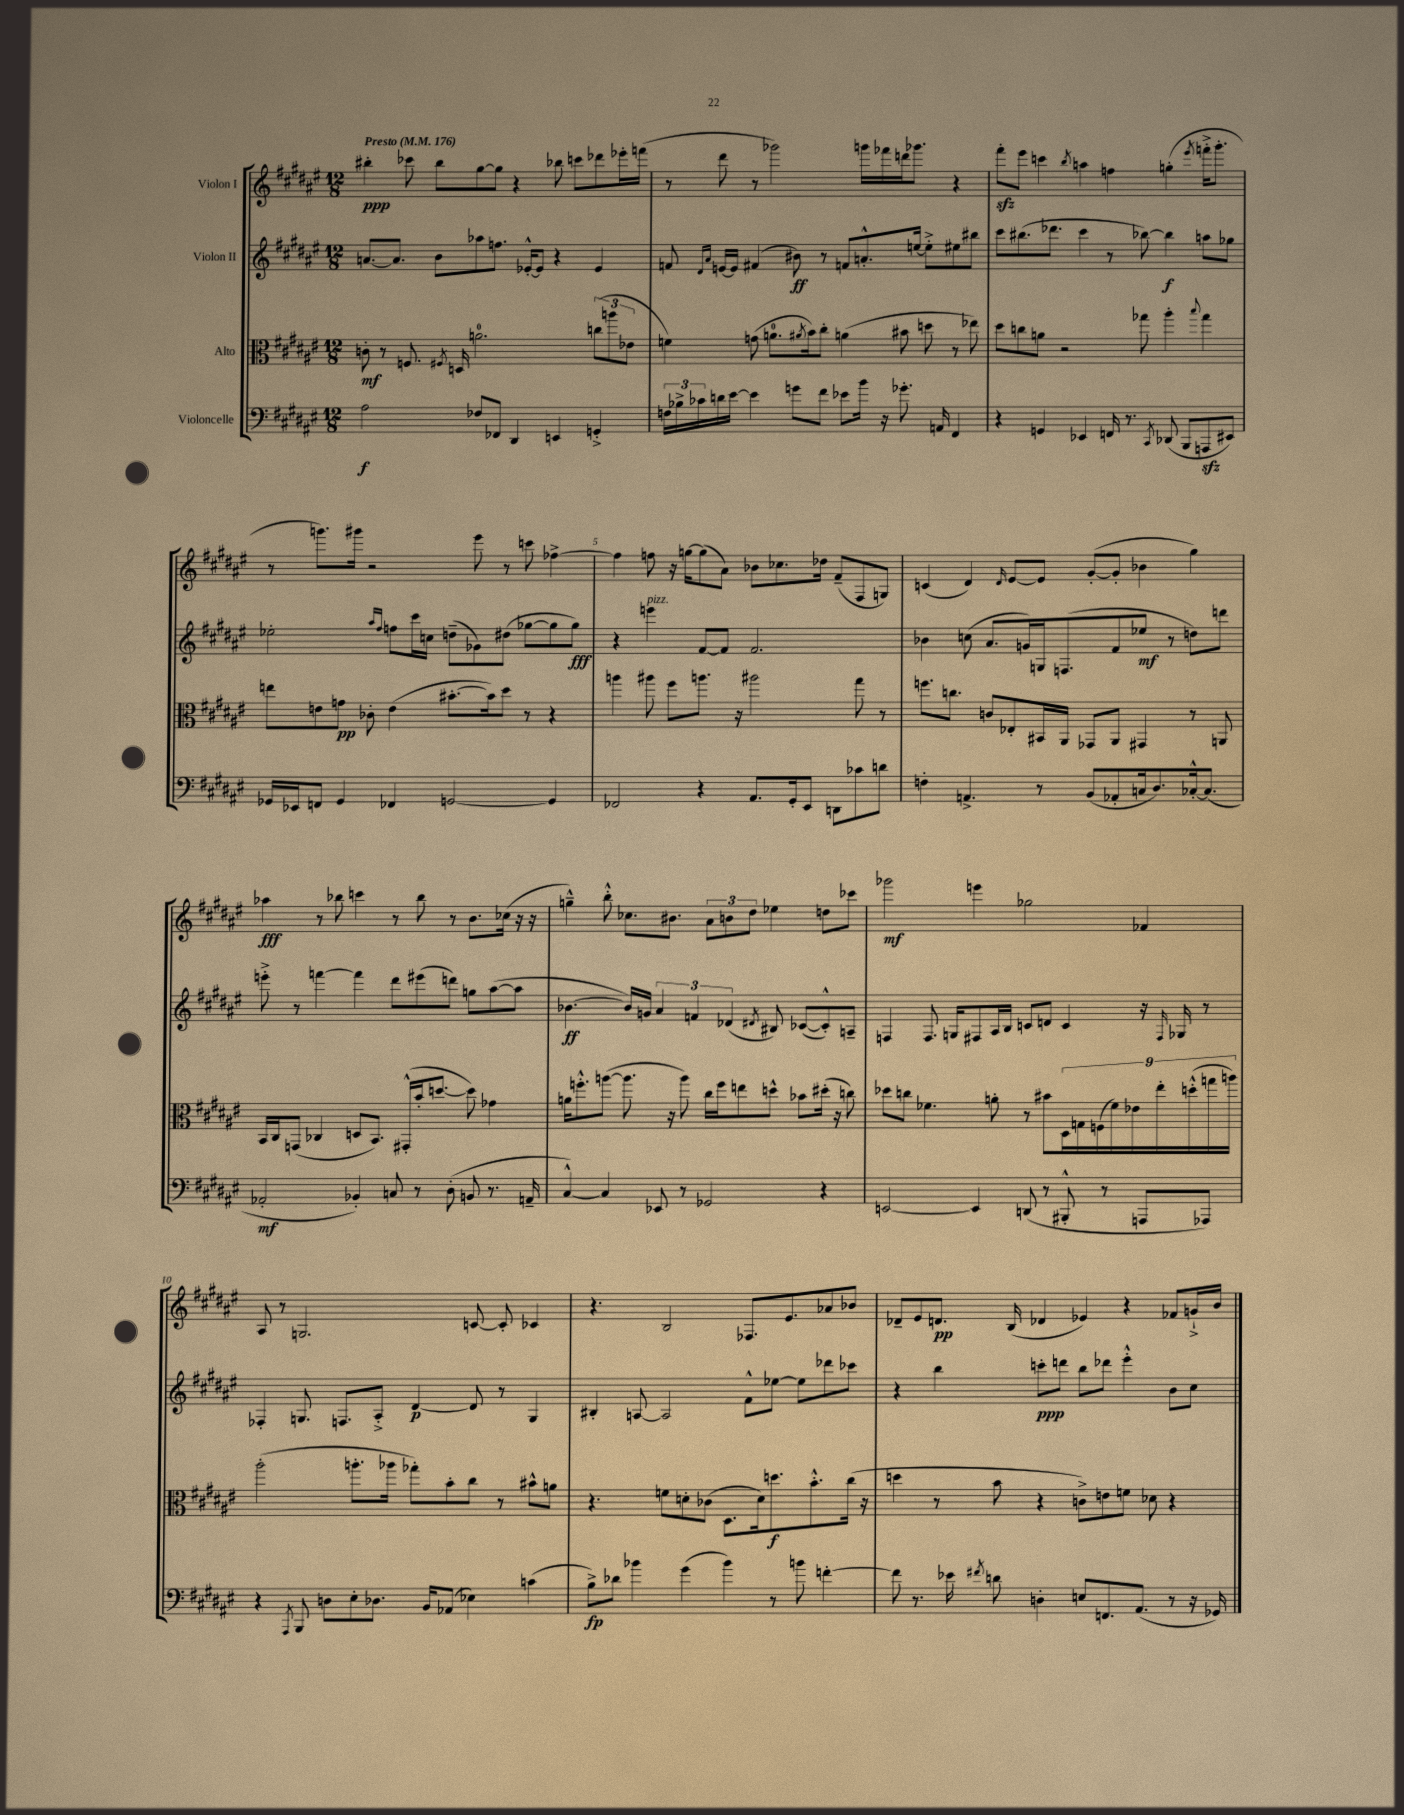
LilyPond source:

<<
\new StaffGroup <<
\new Staff = "s0" \with { instrumentName = "Violon I" } {
    \clef treble \key fis \major \numericTimeSignature \time 12/8 \tempo "Presto" 4 = 176
    bis''4-.\ppp ces'''8 bis''8 gis''8~ gis''8 r4 bes''8 c'''8 des'''8 ees'''16-. f'''16( |
    r8 dis'''8 r8 ges'''2) g'''16 fes'''16 d'''16 ges'''8. r4 |
    fis'''8-.\sfz eis'''8 c'''4 \acciaccatura { b''8 } a''4 f''4 g''4-.( \acciaccatura { eis'''8 } f'''16-.-> gis'''8.-. |
    r8 g'''8.) gis'''16 r2 eis'''8 r8 c'''8 fes''4~-> |
    fes''4 f''8 r16 g''16~ g''8( ais'8) bes'8 ces''8. des''16 fis'8--( fis8 g8) |
    c'4( dis'4) \grace { dis'16 } eis'8~ eis'8 gis'8~-.( gis'8-. bes'4 gis''4) |
    aes''4\fff r8 bes''8 c'''4 r8 bes''8 r8 b'8. ces''16( r16 r16 |
    g''4---^) b''8-.-^ ces''8. bis'8. \tuplet 3/2 { ais'8 b'8 dis''8 } ees''4 d''8 ces'''8 |
    ges'''2\mf e'''4 ges''2 fes'4 |
    ais8 r8 g2. c'8~ c'8-. ces'4 |
    r4. b2 fes8. eis'8. aes'8 bes'8 |
    des'8-- eis'8 d'8.\pp b16( des'4 ees'4) r4 fes'8 g'16-!-> b'16 \bar "|." |
}
\new Staff = "s1" \with { instrumentName = "Violon II" } {
    \clef treble \key fis \major \numericTimeSignature \time 12/8
    a'8.~ a'8. b'8 aes''8 f''8. ees'16~-.-^ ees'8 r4 ees'4 |
    f'8 \grace { dis'16 ais'16 } e'16~ e'16 fis'4( bis'8\ff) r8 f'8 a'8.-.-^ e''16~ e''8-.-> eis''8 bis''8 |
    cis'''8 bis''8.( des'''8. cis'''4 r8 bes''8~) bes''4\f a''8 ges''8 |
    ees''2-. \grace { ais''16 fis''16 } f''8 cis'''16 c''16 d''8--( ges'8) dis''8( ges''8~ ges''8 ges''8\fff) |
    r4 e'''4^\markup { \italic "pizz." } fis'8~ fis'8 fis'2. |
    bes'4 c''8( ais'8. g'16) g16 f8.( fis'8 ees''8\mf r8 d''8) d'''8 |
    e'''8-.-> r8 f'''4~ f'''4 dis'''8 eis'''8( d'''8) g''8 ais''8~( ais''8 |
    bes'4.~\ff bes'16) g'16 \tuplet 3/2 { ais'4 f'4 des'4( } \acciaccatura { dis'8 } bis8) ces'8~( ces'8-.-^) a8-- |
    f4 f8. g16 fis8 ais16 b16 c'8 d'8 c'4 r16 \grace { fis16 } ges16 r8 |
    fes4-. g8. f8. ais8-.-> dis'4~\p dis'8 r8 g4 |
    bis4-. a8~ a2 fis'8-^ ees''8~ ees''8 des'''8 ces'''8 |
    r4 b''4 c'''8-.\ppp d'''8 b''8 des'''8 eis'''4-.-^ b'8 cis''8 \bar "|." |
}
\new Staff = "s2" \with { instrumentName = "Alto" } {
    \clef alto \key fis \major \numericTimeSignature \time 12/8
    c'8-.\mf r8 f8. \acciaccatura { fis8 } d16 a'2.-0 \tuplet 3/2 { c''8( a''8 ees'8 } |
    f'4) g'8( a'8.-0 \acciaccatura { ais'8 } b'16) cis''8-. a'4( bis'8 d''8 r8 ees''8) |
    dis''8 c''8 a'8 r2 ges''8 ais''4-. \appoggiatura { b''8 } ges''4 |
    e''8 e'8 g'8\pp ces'8-. e'4( bis'8.~-. bis'16) dis''8 r8 r4 |
    a''4 ais''8 fis''8 a''8. r16 ais''2 gis''8 r8 |
    f''8. c''8. c'8 ees8-. bis,16 ais,16 ges,8 ais,8 gis,4 r8 a,8 |
    b,16 cis16 g,8( ces4 d8 b,8.) gis,16-.-^( b'16-. d''8.~ d''8) ges'4 |
    a'16 f''8.-.-^ a''8~( a''8. r16 a''8) cis''16 f''16 e''8 d''8-^ bes'8 dis''16-.( r16 c''8) |
    des''8 c''8 fes'4. a'8-. r8 bis'8 \tuplet 9/8 { dis16 g16 f16( fes'16) ees'16 eis''16-. d''16-.-^( g''16 a''16) } |
    ais''2-.( a''8.-. aes''16 ges''8-.) b'8-. cis''8 r8 bis'8-^ a'8 |
    r4. f'8 d'8-. ces'8( dis8. d'16) d''8.\f b'8.-.-^ cis''16( r16 |
    d''4 r8 b'8 r4 c'8->) e'8 f'8 des'8 r4 \bar "|." |
}
\new Staff = "s3" \with { instrumentName = "Violoncelle" } {
    \clef bass \key fis \major \numericTimeSignature \time 12/8
    ais2\f fes8 fes,8 dis,4 e,4 g,4-.-> |
    \tuplet 3/2 { f16 bes16-> ces'16 } d'16 eis'16~ eis'4 g'8 fis'8 ees'8 b'16 r16 ges'8.-. a,16 fis,4 |
    r4 g,4 ees,4 f,16 r8. \acciaccatura { cis,8 } des,8( b,,8 a,,8\sfz eis,8) |
    ges,16 ees,16 f,8 ges,4 fes,4 g,2~ g,4 |
    fes,2 r4 ais,8. gis,16-. eis,8 d,8 ces'8 d'8 |
    f4-. a,4.-> r8 b,8( aes,8-. c16 dis8.) ces16~-.-^ ces8.( |
    aes,2-.\mf bes,4-.) c8 r8 dis8-.( b,8 r8. a,16-- |
    cis4~-^) cis4 ees,8 r8 ges,2 r4 |
    e,2~ e,4 d,8( r8 bis,,8-.-^ r8 a,,8 aes,,8) |
    r4 \acciaccatura { ais,,8 } b,,8 d8 eis8-. des8. b,16 aes,8( ees4) c'4( |
    b8->\fp) des'8 bes'4 gis'4( bes'4) r8 b'8 f'4~-. |
    f'8 r8. ees'16 \acciaccatura { fis'8 } d'8 d4-. e8 f,8. ais,8.( r8 r16 ges,16) \bar "|." |
}
>>
>>
\layout { \context { \Score \override BarNumber.break-visibility = ##(#f #t #t) barNumberVisibility = #(every-nth-bar-number-visible 5) } }
